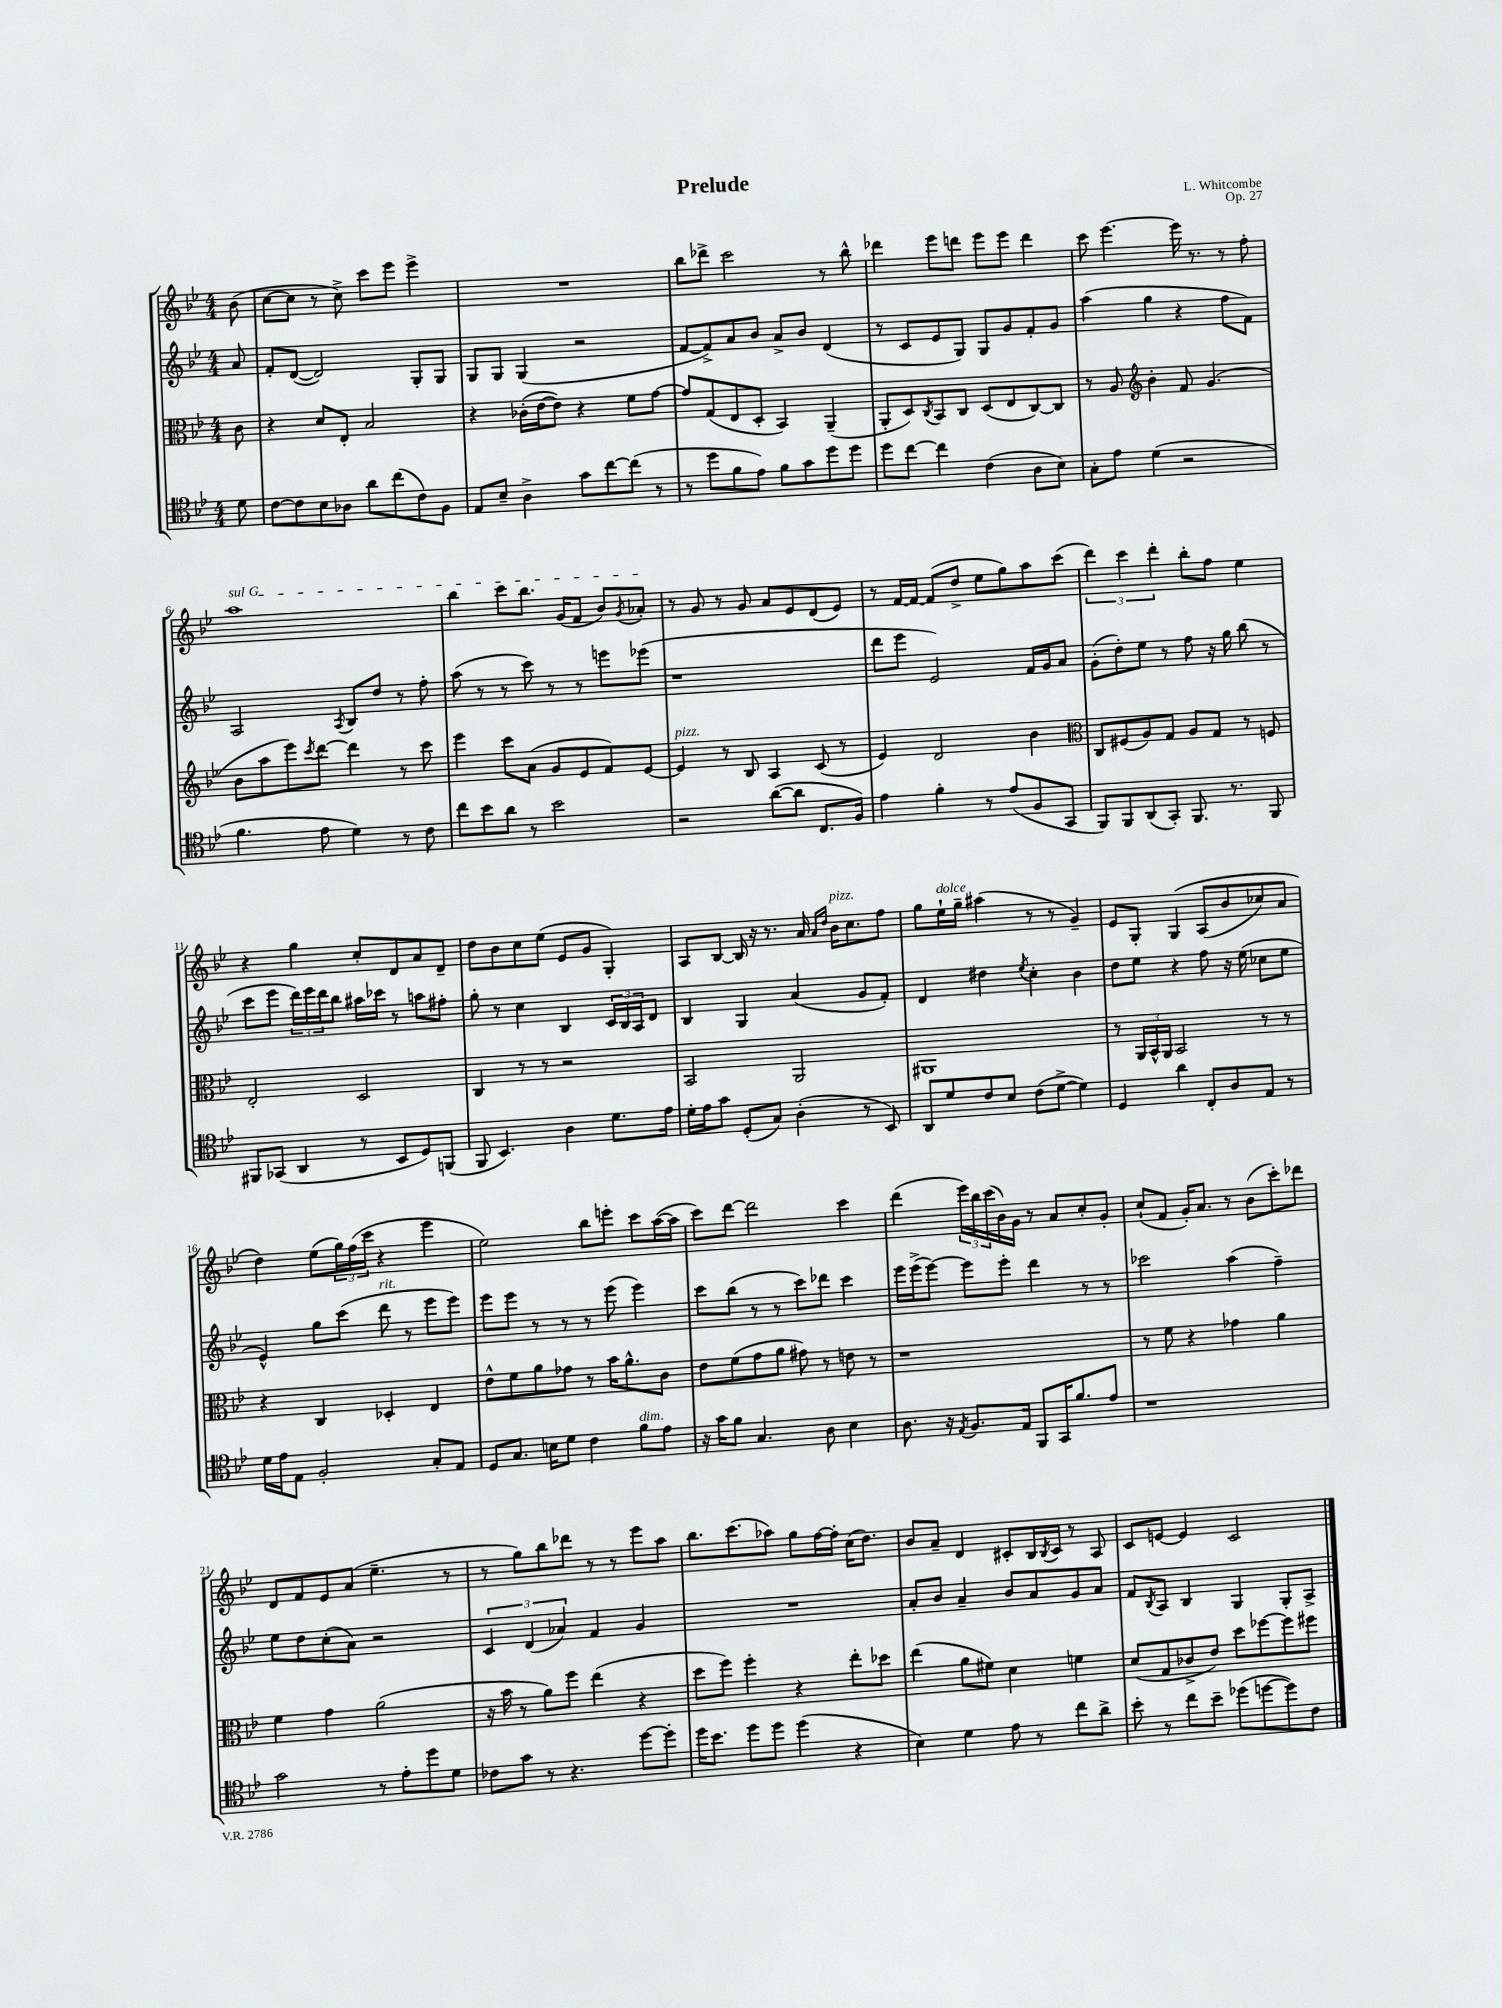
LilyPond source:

\header { title = "Prelude" composer = "L. Whitcombe" opus = "Op. 27" }
<<
\new StaffGroup <<
\new Staff = "s0" {
    \clef treble \key bes \major \numericTimeSignature \time 4/4 \partial 8
    bes'8( |
    c''8~ c''8 r8 c''8->) c'''8 ees'''8 ees'''4-> |
    R1 |
    bes''8 des'''8-> c'''2 r8 bes''8-^ |
    des'''4 ees'''8 d'''8 ees'''8 ees'''8 d'''4 |
    c'''8 ees'''4.~ ees'''16 r8. r8 f''8-. |
    \once \override TextSpanner.bound-details.left.text = \markup { \italic "sul G" } a''1\startTextSpan |
    bes''4 c'''8 bes''8. g'16( f'8 bes'8) \acciaccatura { g'8 } aes'8-.\stopTextSpan |
    r8 g'8 r8 g'8 a'8 ees'8 d'8( ees'8) |
    r8 f'16~ f'16~ f'8( d''8-> ees''8 g''8) a''8 c'''8( |
    \tuplet 3/2 { d'''4) c'''4 d'''4-. } bes''8-. f''8 ees''4 |
    r4 g''4 c''8-. d'8 a'8 d'8-- |
    d''8 bes'8 c''8 ees''8( ees'8 g'8 g4-.) |
    a8 bes8~ bes16 r16 r8. a'16 \grace { a'16 d''16 } bes'16^\markup { \italic "pizz." } c''8. f''8 |
    g''8 ees''16-!^\markup { \italic "dolce" } g''16-- ais''4( r8 r8 g'4--) |
    ees'8 g8-. g4\( a8( bes'8 ces''8) a'8 |
    d''4\) ees''8( \tuplet 3/2 { g''16) f''16( c'''16 } r4 ees'''4 |
    ees''2) bes''8 e'''8-. c'''8 a''16~( a''16 |
    c'''8) d'''8~ d'''2 c'''4 |
    d'''4( \tuplet 3/2 { ees'''16) bes''16 c'''16( } bes'16) g'16 r8 a'8 c''8-. g'8-. |
    c''8-!( f'8 g'16-.) a'8. r8 bes'8( c'''8-.) des'''8 |
    d'8 f'8 ees'8 a'8( ees''4.-- r8 |
    r8 g''8) bes''8 des'''8 r8 r8 ees'''8 a''8 |
    bes''8. c'''8.( aes''8) g''8 f''16~ f''16-. c''16( d''8.) |
    bes'8 a'8-- d'4 cis'8-. bes16 \acciaccatura { bes8 } cis'16 r8 a8 |
    c'8 e'8~ e'4 c'2 \bar "|." |
}
\new Staff = "s1" {
    \clef treble \key bes \major \numericTimeSignature \time 4/4 \partial 8
    a'8 |
    f'8-. d'8~( d'2) g8-. g8 |
    g8 g8 g4( r2 |
    f'8~ f'8->) a'8 bes'8 a'8-> bes'8 d'4( |
    r8 c'8 ees'8 g8) g8 g'8 f'8-. g'8 |
    a''4( g''4 r4 f''8 f'8) |
    a2 \acciaccatura { a8 } bes8 d''8 r8 f''8-. |
    a''8( r8 r8 c'''8) r8 r8 e'''8 ees'''8( |
    r1 |
    d'''8 ees'''8 ees'2) f'16 g'16 a'8 |
    g'8-.( d''8-.) ees''8 r8 f''8 r16 g''16 bes''8( r8 |
    c'''8 ees'''8 \tuplet 3/2 { d'''16) ees'''16 d'''16 } bes''8 ais''16 ces'''16 r8 a''8 fis''8-. |
    g''8-. r8 c''4 bes4 \tuplet 3/2 { c'16 bes16 a16 } d'8 |
    bes4 g4 a'4( g'8 f'8-.) |
    d'4 dis''4 \acciaccatura { ees''8 } c''4-. bes'4 |
    d''8 ees''8 r4 f''8 r16 ees''16( ces''8 ees''8 |
    ees'4-^) g''8 c'''8( d'''8^\markup { \italic "rit." } r8 ees'''8 ees'''8) |
    ees'''8 ees'''8 r8 r8 r8 ees'''8( ees'''4) |
    c'''8 bes''8( r8 r8 c'''8) des'''8 c'''4 |
    ees'''16 ees'''16->( ees'''8~) ees'''8 ees'''8-. d'''4 r8 r8 |
    ces'''2 a''4( f''4--) |
    ees''8 d''8 c''8-.( a'8) r2 |
    \tuplet 3/2 { c'4 d'4( aes'4) } f'4 g'4 |
    R1 |
    a'8-. bes'8 a'4-- bes'8 a'8 g'8 a'8 |
    f'8 \acciaccatura { bes8 } a8 bes4 g4 g8-. a8-> \bar "|." |
}
\new Staff = "s2" {
    \clef alto \key bes \major \numericTimeSignature \time 4/4 \partial 8
    c'8 |
    r4 d'8 ees8-. bes2 |
    r4 ces'16-.( ees'16~ ees'8) r4 f'8 g'8~ |
    g'8 g8( ees8 d8-. bes,4) a,4--( |
    a,8-. d8) \acciaccatura { c8 } bes,8 c8 d8( ees8 c8~) c8 |
    r8 a8 \clef treble bes'4-. f'8 g'4.( |
    bes'8 a''8 ees'''8) \acciaccatura { c'''8 } d'''8~ d'''4 r8 c'''8 |
    ees'''4 c'''8 a'8( g'8 ees'8 f'8) ees'8~ |
    ees'4^\markup { \italic "pizz." } r8 bes8 a4 c'8( r8 |
    ees'4) d'2 bes'4 |
    \clef alto c8 fis8( a8) g8 a8 g8 r8 f8 |
    ees2-. d2 |
    c4 r8 r8 r2 |
    bes,2 a,2 |
    ais,1 |
    r8 \tuplet 3/2 { a,16 bes,16-^ a,16 } bes,2 r8 r8 |
    r4 c4 des4-. ees4 |
    ees'8-^ f'8 a'8 ges'8 r8 bes'16 a'8.-^ c'8 |
    ees'8 f'8( g'8 a'8 gis'8) r8 e'8 r8 |
    r1 |
    r8 f'8 r4 ges'4 a'4 |
    f'4 g'4 a'2( |
    r16 bes'16 r8 a'8) f''8 ees''4( r4 |
    d''8 f''8) f''4-. r4 ees''8-. des''8 |
    ees''4( a'8 fis'8) d'4 f'4 |
    d'8( g8 ces'8-> ees'8) d''8 fes''8~ fes''8 fis''8 \bar "|." |
}
\new Staff = "s3" {
    \clef tenor \key bes \major \numericTimeSignature \time 4/4 \partial 8
    d'8 |
    c'8~ c'8 bes8 aes8 a'8 c''8( c'8) f8 |
    ees8 bes8-- a4-> g'8 c''8~ c''8( r8 |
    r8 d''8 f'8 ees'8) f'8 g'8 d''8 d''8 |
    d''8 c''8~ c''4 c'4( a8 bes8) |
    g8-. ees'8 d'4( r2 |
    f'4. ees'8 d'4) r8 c'8 |
    c''8 bes'8 a'8 r8 bes'2 |
    r2 a'8~( a'8 c8. f16) |
    ees'4 f'4-. r8 ees'8( f8 g,8 |
    f,8) f,8 a,8( g,8-.) f,8. r8. f,8 |
    fis,8 ges,8( a,4 r8 bes,8 d8) f,8( |
    f,8 bes,4.) a4 d'8. ees'16 |
    d'16-. ees'16 g'8 d8-.( g8) a4-.( r8 bes,8) |
    a,8 d'8 c'8 bes8 c'8( d'8~-> d'4) |
    d4 a'4 c8-. a8 ees8 r8 |
    d'16 ees'16 ees8 f2-. g8-. ees8 |
    d8 g8. b16 d'8 c'4 f'8^\markup { \italic "dim." } ees'8 |
    r16 g'16 f'8 g4. a8 bes4 |
    a8. r16 \acciaccatura { ees8 } f8. ees16 f,8 g,16 f'8. ees'8 |
    r1 |
    g'2 r8 ees'8-. d''8 d'8 |
    ces'8 g'8 r8 r4. d''8~ d''8-. |
    d''16 bes'8. d''8 d''8 d''4( r4 |
    bes4) d'4 ees'8 r8 c''8 a'8-> |
    bes'8-. r8 c''8 bes'8-- des''8( d''8~ d''8) c'8 \bar "|." |
}
>>
>>
